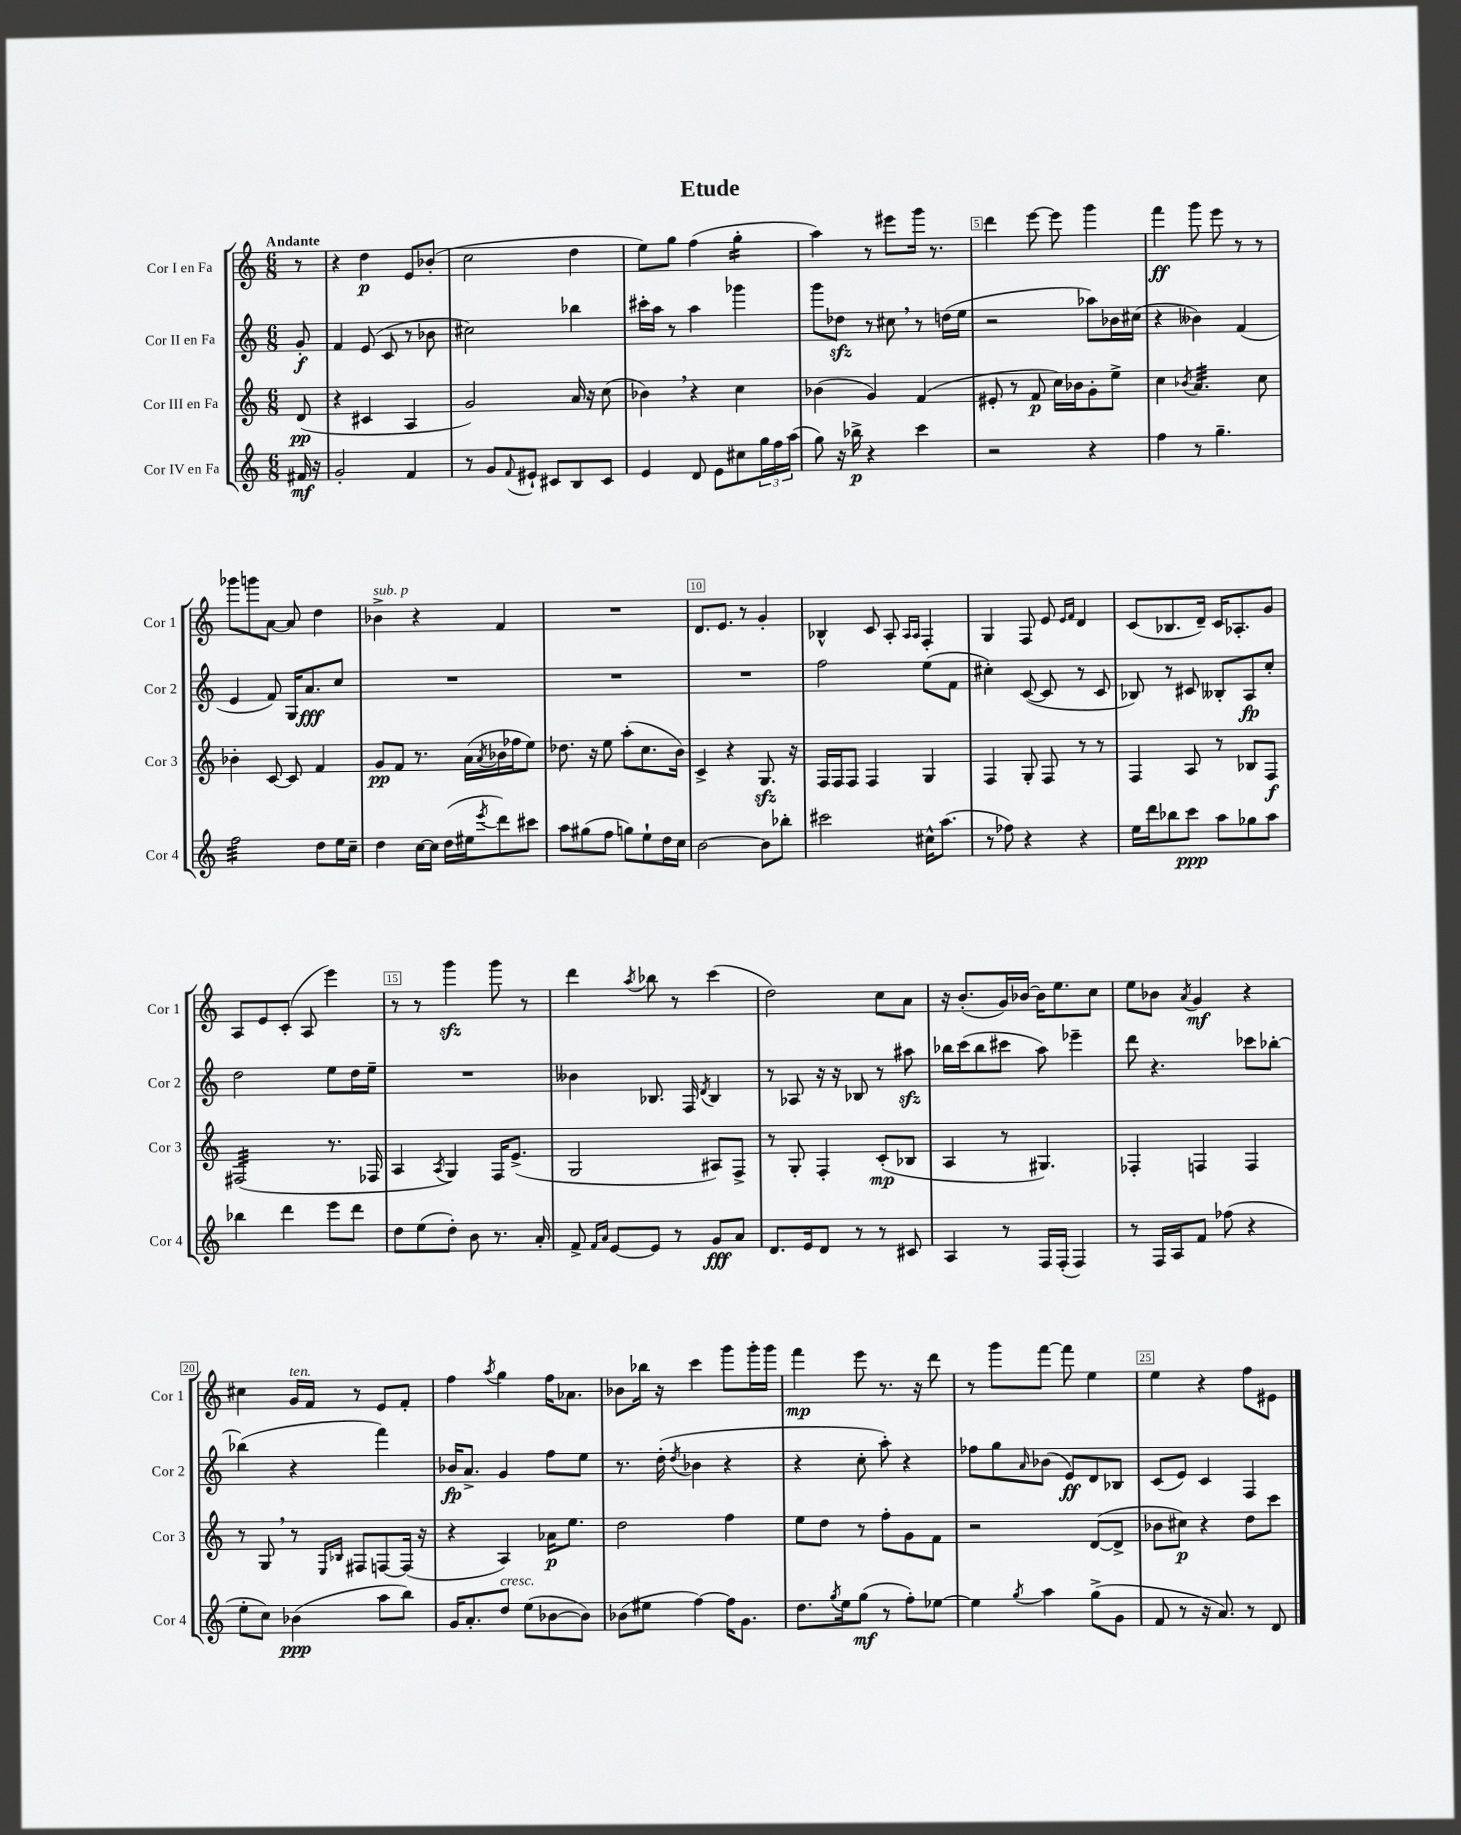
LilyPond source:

\header { title = "Etude" }
<<
\new StaffGroup <<
\new Staff = "s0" \with { instrumentName = "Cor I en Fa" shortInstrumentName = "Cor 1" } {
    \clef treble \key c \major \numericTimeSignature \time 6/8 \partial 8 \tempo "Andante"
    r8 |
    r4 d''4\p e'8 bes'8-.( |
    c''2 d''4 |
    e''8) g''8 f''4( g''4:16-. |
    a''4) r8 eis'''8 g'''16 r8. |
    d'''4 e'''8~ e'''8 g'''4 |
    f'''4\ff g'''8 e'''8 r8 r8 |
    ges'''8 g'''8 a'8~ a'8 d''4 |
    bes'4->^\markup { \italic "sub. p" } r4 f'4 |
    R2. |
    d'8. e'8. r8 g'4-. |
    bes4-^ c'8 a8-. \grace { a16 a16 } f4-. |
    g4 f8 e'8 \grace { e'16 f'16 } d'4 |
    c'8( bes8. d'16--) c'16 aes8.-. g'8 |
    a8 e'8 c'8-.( a8 e'''4) |
    r8 r8 g'''4\sfz g'''8 r8 |
    d'''4 \acciaccatura { a''8 } bes''8 r8 c'''4( |
    d''2) c''8 a'8 |
    r16 b'8.-.( g'16) bes'16~ bes'16 e''8. c''8 |
    e''8 bes'8 \acciaccatura { a'8 } g'4\mf r4 |
    cis''4 g'16^\markup { \italic "ten." } f'16 r8 e'8 f'8-. |
    f''4 \acciaccatura { a''8 } g''4 f''16 aes'8. |
    bes'8 bes''16 r16 c'''4 g'''8 g'''16-. g'''16 |
    f'''4\mp e'''8 r8. r16 d'''8 |
    r8 g'''8 f'''8~ f'''8 e''4 |
    e''4 r4 f''8 eis'8 \bar "|." |
}
\new Staff = "s1" \with { instrumentName = "Cor II en Fa" shortInstrumentName = "Cor 2" } {
    \clef treble \key c \major \numericTimeSignature \time 6/8 \partial 8
    g'8-.\f |
    f'4 e'8( c'8 r8 bes'8 |
    cis''2) bes''4 |
    cis'''16-. a''16 r8 a''4 ges'''4 |
    g'''8 des''8\sfz r8 cis''8 \breathe r8 d''16( e''16 |
    r2 aes''8) bes'16 cis''16( |
    r4 beses'4) f'4( |
    e'4 f'8) g16 a'8.\fff c''8 |
    R2. |
    R2. |
    R2. |
    f''2 e''8( f'8 |
    cis''4-.) c'8~( c'8 r8 c'8 |
    bes8) r8 cis'8 beses8-. a8\fp c''8-. |
    d''2 e''8 d''16 e''16-- |
    R2. |
    beses'4 bes8. f16 \acciaccatura { d'8 } bes4 |
    r8 aes8 r16 r16 bes8 r8 ais''8\sfz |
    bes''16 c'''16( bes''8 cis'''8 a''8) ees'''4-- |
    d'''8 r4. ces'''8 bes''8~-. |
    bes''4( r4 f'''4) |
    bes'16\fp a'8.-> g'4 f''8 e''8 |
    r8. d''16-.( \acciaccatura { d''8 } bes'4 r4 |
    r4 c''8-. a''8-.) r4 |
    fes''8 g''8 \grace { a'16 } bes'8( e'8\ff) d'8 bes8 |
    c'8( e'8) c'4 f4 \bar "|." |
}
\new Staff = "s2" \with { instrumentName = "Cor III en Fa" shortInstrumentName = "Cor 3" } {
    \clef treble \key c \major \numericTimeSignature \time 6/8 \partial 8
    d'8\pp( |
    r4 cis'4 a4 |
    g'2) a'16 r16 c''8( |
    bes'4) \breathe r4 c''4 |
    bes'4( g'4) f'4( |
    eis'8-. r8 f'8\p c''16) bes'16 g'8-. e''8-> |
    c''4 \acciaccatura { bes'8 } a'4.:32 c''8 |
    bes'4-. c'8~ c'8 f'4 |
    g'8\pp f'8 r8. a'16( \acciaccatura { a'8 } bes'16 fes''16 e''8) |
    des''8. r16 e''8 a''8-.( c''8. b'16) |
    c'4-> r4 g8.\sfz r16 |
    f16 f16 f8 f4 g4 |
    f4 g8-. f8 r8 r8 |
    f4 a8 r8 bes8 f8\f |
    fis2:32( r8. fes16 |
    a4 \acciaccatura { a8 } g4) f16 e'8.->( |
    g2 ais8) f8-> |
    r8 g8-. f4-. c'8-.\mp( bes8 |
    a4 r8 gis4.) |
    fes4-. f4 f4 |
    r8 g8 \breathe r8 \grace { e16 bes16 } fis8 f8~ f16( r16 |
    r4 a4) aes'16\p e''8. |
    d''2 f''4 |
    e''8 d''8 r8 f''8-. g'8 f'8 |
    r2 d'8~( d'8-> |
    bes'8 cis''8\p) r4 d''8 c'''8 \bar "|." |
}
\new Staff = "s3" \with { instrumentName = "Cor IV en Fa" shortInstrumentName = "Cor 4" } {
    \clef treble \key c \major \numericTimeSignature \time 6/8 \partial 8
    fis'16\mf r16 |
    g'2-. f'4 |
    r8 g'8 \appoggiatura { f'8 } eis'8-! cis'8 b8 cis'8 |
    e'4 d'8 e'8 cis''8 \tuplet 3/2 { g''16 f''16 a''16( } |
    g''8) r16 bes''16->\p r4 c'''4 |
    r2 r4 |
    f''4 r8 g''4.-- |
    f''2:32 d''8 e''16 c''16-- |
    d''4 c''16~ c''16 d''16( eis''16 \acciaccatura { e'''8 } d'''8) cis'''8 |
    a''8 gis''8( f''8 g''8) e''8-! d''16 c''16 |
    b'2~ b'8 bes''8-. |
    cis'''2 cis''16-^ a''8.( |
    r8 fes''8) r4 r4 |
    e''16 d'''16 bes''8 c'''8\ppp a''8 ges''8 a''8 |
    bes''4 d'''4 e'''8 d'''8 |
    d''8 e''8( d''8-.) b'8 r8. a'16-. |
    f'8-> \grace { f'16 a'16 } e'8~ e'8 r8 g'8\fff a'8 |
    d'8. e'16 d'8 r8 r8 cis'8 |
    a4 r8 f16 f16-.( f4) |
    r8 f16 a16 f'8 fes''8( r4 |
    e''8-. c''8) bes'4\ppp( a''8 b''8) |
    g'16 a'8.-. d''8^\markup { \italic "cresc." } e''8( bes'8~ bes'8) |
    bes'8( eis''8 f''4~) f''16 g'8. |
    d''8. \acciaccatura { g''8 } e''16 g''8\mf( r8 f''8-.) ees''8~ |
    ees''4 \acciaccatura { g''8 } a''4 g''8->( g'8 |
    f'8 r8 r16 a'8.) r8 d'8 \bar "|." |
}
>>
>>
\layout { \context { \Score \override BarNumber.break-visibility = ##(#f #t #t) barNumberVisibility = #(every-nth-bar-number-visible 5) \override BarNumber.stencil = #(make-stencil-boxer 0.1 0.3 ly:text-interface::print) } }
